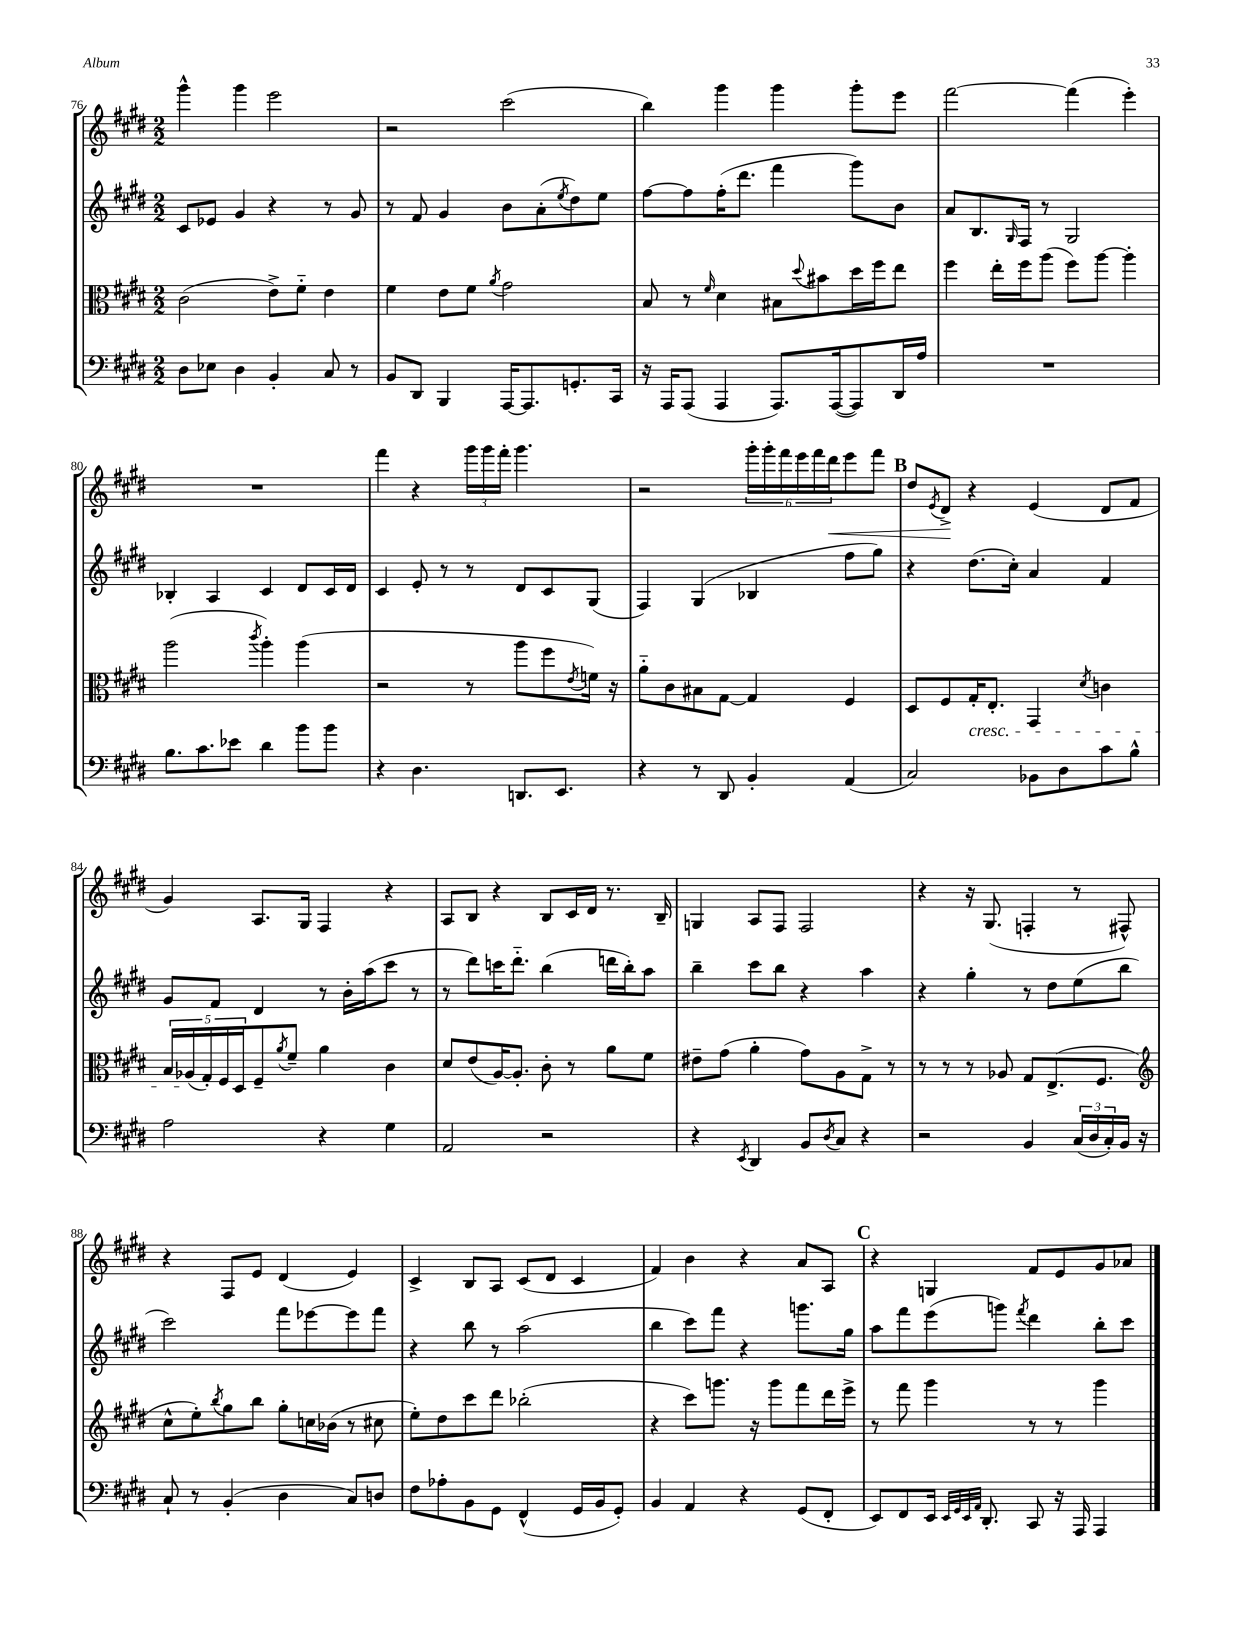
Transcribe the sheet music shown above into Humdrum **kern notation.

**kern	**kern	**kern	**kern
*staff4	*staff3	*staff2	*staff1
*clefF4	*clefC3	*clefG2	*clefG2
*k[f#c#g#d#]	*k[f#c#g#d#]	*k[f#c#g#d#]	*k[f#c#g#d#]
*M2/2	*M2/2	*M2/2	*M2/2
8D#\L	(2c#\	8c#/L	4ggg#^^\
8E-\J	.	8e-/J	.
4D#\	.	4g#/	4ggg#\
4BB'/	8e^\L)	4r	2eee\
.	8f#'~\J	.	.
8C#/	4e\	8r	.
8r	.	8g#/	.
=	=	=	=
8BB/L	4f#\	8r	2r
8DD#/J	.	8f#/	.
4BBB/	8e\L	4g#/	.
.	8f#\J	.	.
.	8qa/	.	.
[16AAA/LK	2g#\	8b\L	(2ccc#\
8.AAA/]	.	.	.
.	.	(8a'\	.
.	.	8qee/	.
8.GG'/	.	8dd#\)	.
.	.	8ee\J	.
16CC#/Jk	.	.	.
=	=	=	=
16r	8B/	[8ff#\L	4bb\)
16AAA/LK	.	.	.
(8AAA/J	8r	8ff#\]	.
.	16qqf#/	.	.
4AAA/	4d#\	(16ff#'\K	4ggg#\
.	.	8.ddd#\J	.
8.AAA/L)	8B#\L	4fff#\	4ggg#\
.	8qqdd#/	.	.
.	8b#\	.	.
([16AAA/k	.	.	.
8AAA/])	16dd#\L	8ggg#\L)	8ggg#'\L
.	16ff#\J	.	.
16DD#/L	8ee\J	8b\J	8eee\J
16A/JJ	.	.	.
=	=	=	=
1r	4ff#\	8a/L	[2fff#\
.	.	8.B/	.
.	16ee'\LL	.	.
.	.	16qqG#/	.
.	16ff#\J	16F#/Jk	.
.	(8aa\J	8r	.
.	8ff#\L)	2G#/	(4fff#\]
.	[8aa\J	.	.
.	4aa'\]	.	4eee'\)
=	=	=	=
8.B\L	(2aa\	4B-'/	1r
8.c#\	.	.	.
.	.	4A/	.
8e-\J	.	.	.
.	8qccc#/	.	.
4d#\	4aa'\)	4c#/	.
8b\L	(4aa\	8d#/L	.
8b\J	.	16c#/L	.
.	.	16d#/JJ	.
=	=	=	=
4r	2r	4c#/	4fff#\
4.D#\	.	8e'/	4r
.	.	8r	.
.	8r	8r	24ggg#\LL
.	.	.	24ggg#\
.	.	.	24fff#'\JJ
8.DD/L	8aa\L	8d#/L	4.ggg#\
.	8ff#\	8c#/	.
8.EE/J	.	.	.
.	8qe/	.	.
.	16f\Jk)	(8G#/J	.
.	16r	.	.
=	=	=	=
4r	8a'~\L	4F#/)	2r
.	8c#\	.	.
8r	8B#\	(4G#/	.
8DD#/	[8G#\J	.	.
4BB'/	4G#/]	4B-/	24ggg#'\LL
.	.	.	24ggg#'\
.	.	.	24fff#\
.	.	.	24eee\
.	.	.	24fff#\
.	.	.	24ddd#\J
(4AA/	4F#/	8ff#\L	8eee\
.	.	8gg#\J)	8fff#\J
=	=	=	=
2C#/)	8D#/L	4r	8dd#/L
.	.	.	8qe/
.	8F#/	.	8d#^/J
.	16G#'/K	(8.dd#\L	4r
.	8.E'/J	.	.
.	.	16cc#'\Jk)	.
8BB-\L	4GG#/	4a/	(4e/
8D#\	.	.	.
.	8qd#/	.	.
8c#\	4c\	4f#/	8d#/L
8B^^\J	.	.	8f#/J
=	=	=	=
2A\	20B/LL	8g#/L	4g#/)
.	(20A-/	.	.
.	20G#'/)	.	.
.	.	8f#/J	.
.	20F#/	.	.
.	20D#/J	.	.
.	8F#~/	4d#/	8.A/L
.	8qa/	.	.
.	8f#~/J	.	.
.	.	.	16G#/Jk
4r	4a\	8r	4F#/
.	.	16b'\LL	.
.	.	(16aa\J	.
4G#\	4c#\	8ccc#\J	4r
.	.	8r	.
=	=	=	=
2AA/	8d#/L	8r	8A/L
.	(8e/	8ddd#\L)	8B/J
.	[16A/K)	16ccc\K	4r
.	8.A'/]J	8.ddd#'~\J	.
2r	8c#'\	(4bb\	8B/L
.	8r	.	16c#/L
.	.	.	16d#/JJ
.	8a\L	16ddd\LL	8.r
.	.	16bb'\J)	.
.	8f#\J	8aa\J	.
.	.	.	16B~/
=	=	=	=
4r	8e#~\L	4bb~\	4G/
.	(8g#\J	.	.
8qEE/	.	.	.
4DD#/	4a'\	8ccc#\L	8A/L
.	.	8bb\J	8F#/J
8BB/L	8g#\L)	4r	2F#/
8qD#/	.	.	.
8C#/J	8A\	.	.
4r	8G#^\J	4aa\	.
.	8r	.	.
=	=	=	=
2r	8r	4r	4r
.	8r	.	.
.	8r	4gg#'\	16r
.	.	.	(8.G#/
.	8A-/	.	.
4BB/	8G#/L	8r	4F'/
.	(8.E^/	8dd#\L	.
(24C#/LL	.	(8ee\	8r
24D#/	.	.	.
.	8.F#/J	.	.
24C#'/)	.	.	.
16BB/JJ	.	8bb\J	8F#^^/)
16r	.	.	.
=	=	=	=
*	*clefG2	*	*
8C#`/	8cc#^^\L	2ccc#\)	4r
8r	8ee'\)	.	.
.	8qbb/	.	.
(4BB'/	8gg#\	.	8F#/L
.	8bb\J	.	8e/J
4D#\	8gg#'\L	8fff#\L	(4d#/
.	16cc\L	[8eee-\	.
.	(16b-\JJ	.	.
8C#/L)	8r	8eee-\]	4e/)
8D/J	8cc#\	8fff#\J	.
=	=	=	=
8F#\L	8ee'\L)	4r	4c#^/
8A-'\	8dd#\	.	.
8BB\	8ccc#\	8bb\	8B/L
8GG#\J	8ddd#\J	8r	8A/J
(4FF#^^/	(2bb-'\	(2aa\	(8c#/L
.	.	.	8d#/J
16GG#/LL	.	.	4c#/
16BB/J	.	.	.
8GG#'/J)	.	.	.
=	=	=	=
4BB/	4r	4bb\	4f#/)
4AA/	8ccc#\L)	8ccc#\L)	4b\
.	8.ggg\J	8fff#\J	.
4r	.	4r	4r
.	16r	.	.
.	8ggg\L	.	.
(8GG#/L	8fff#\	8.ggg\L	8a/L
8FF#'/J	16ddd#\L	.	8A/J
.	16eee^\JJ	16gg#\Jk	.
=	=	=	=
8EE/L)	8r	8aa\L	4r
8FF#/	8fff#\	8fff#\	.
16EE/Jk	4ggg#\	(8eee\	4G/
32qqEE/LLL	.	.	.
32qqGG#/	.	.	.
32qqEE/	.	.	.
32qqAA/JJJ	.	.	.
8.DD#'/	.	.	.
.	.	8ggg\J)	.
.	.	8qfff#/	.
8CC#/	8r	4ddd#\	8f#/L
16r	8r	.	8e/
16AAA/	.	.	.
4AAA/	4ggg#\	8bb'\L	8g#/
.	.	8ccc#\J	8a-/J
==	==	==	==
*-	*-	*-	*-
